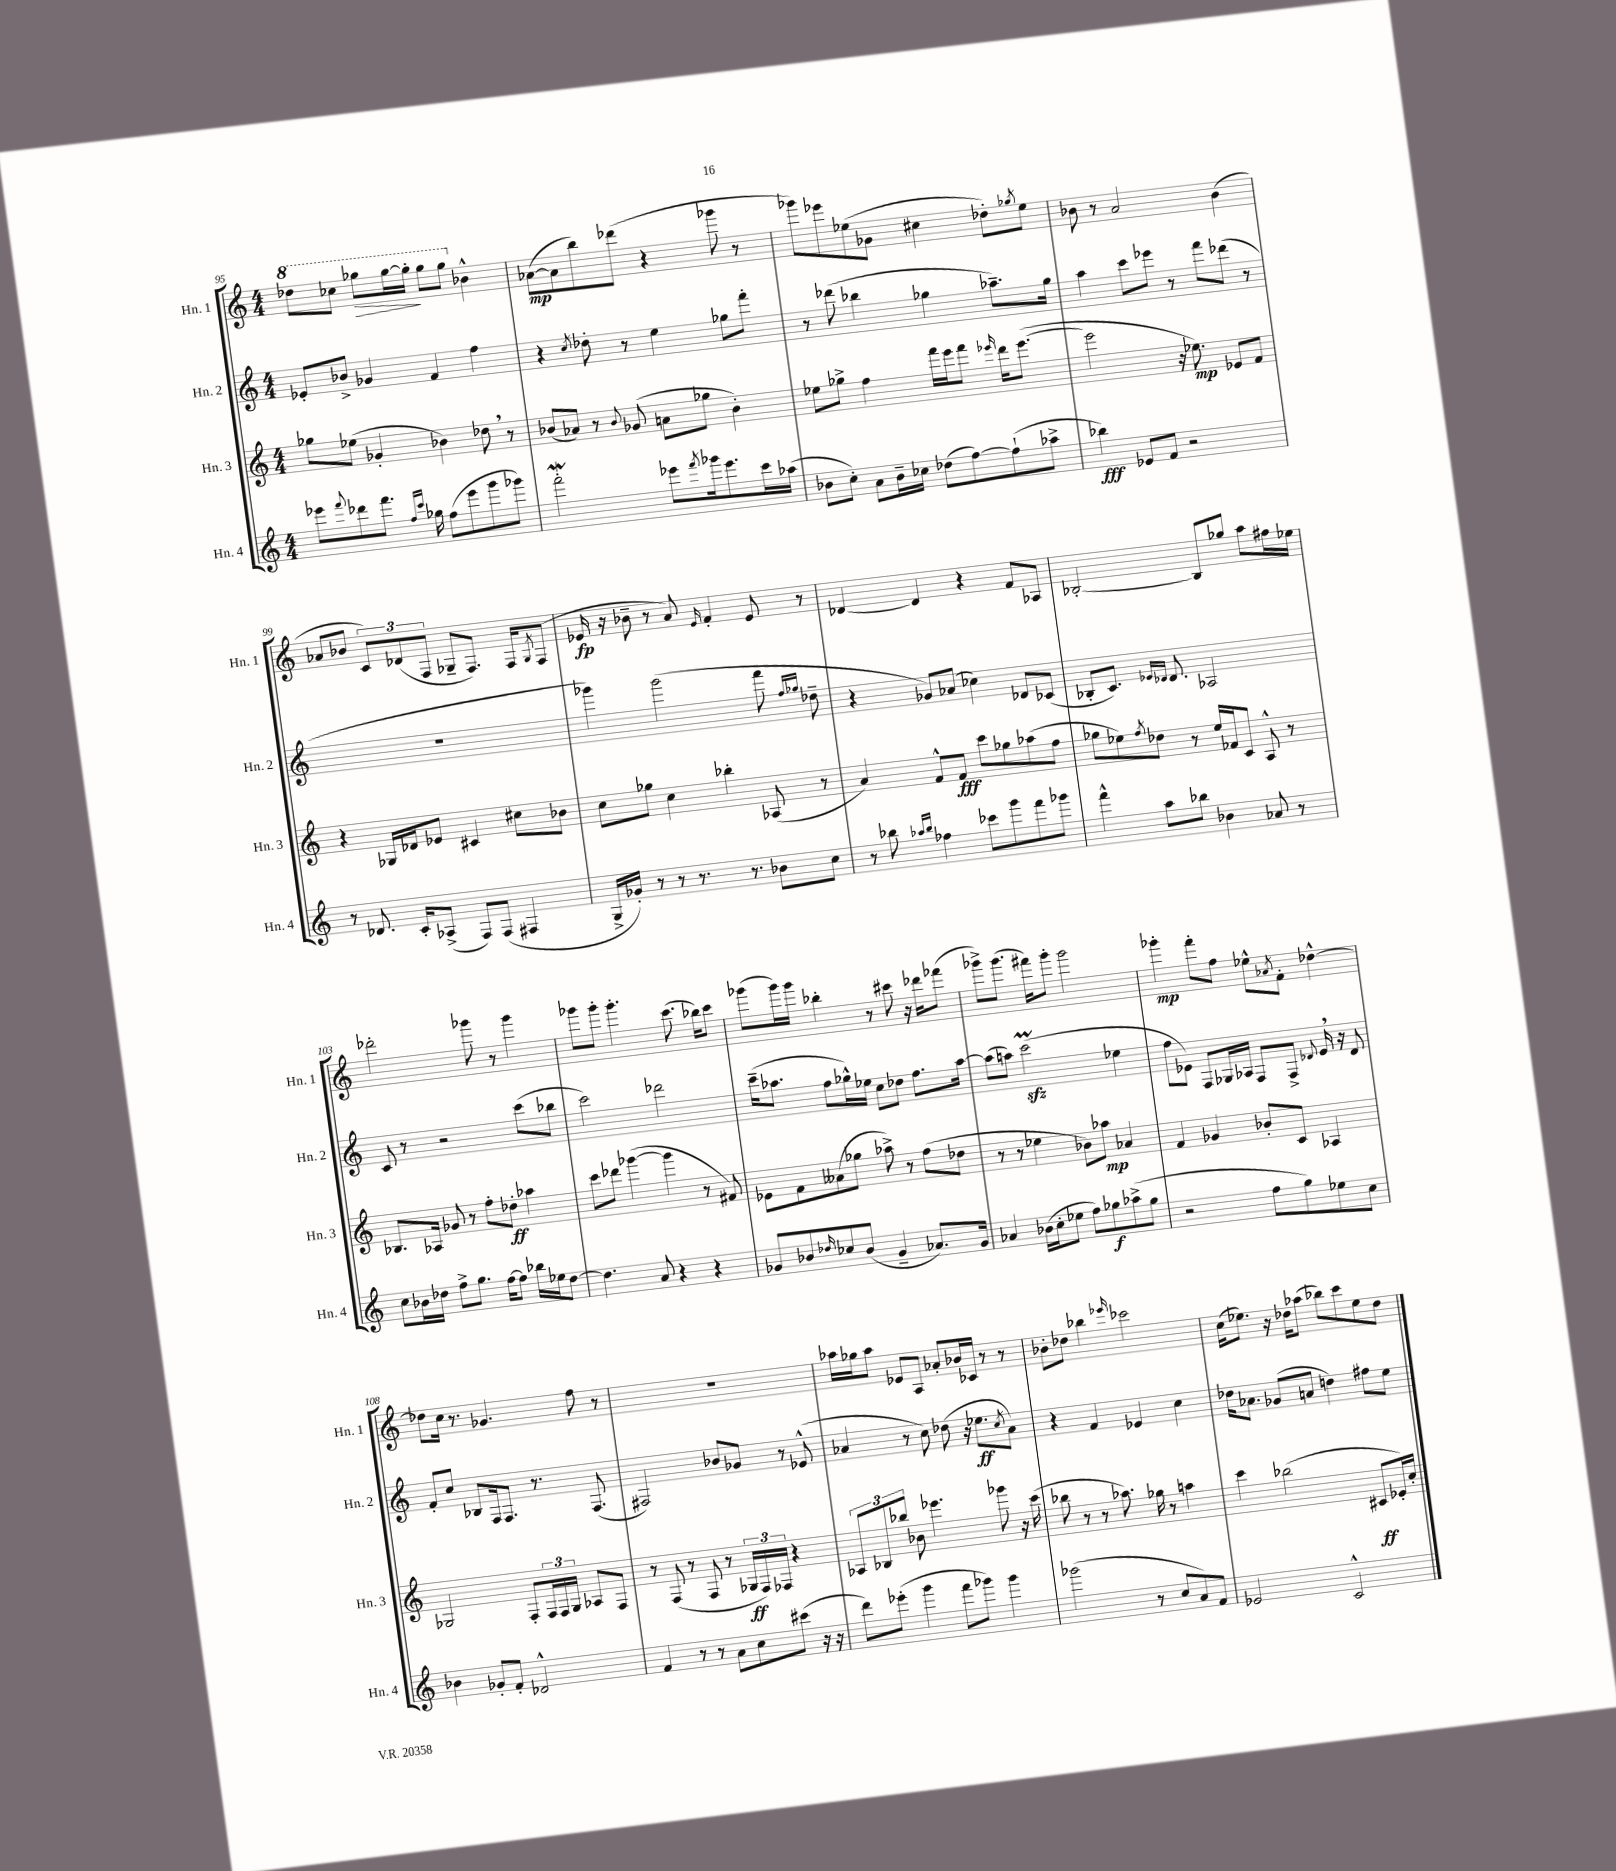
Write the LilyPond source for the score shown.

<<
\new StaffGroup <<
\new Staff = "s0" \with { instrumentName = "Hn. 1" shortInstrumentName = "Hn. 1" } {
    \clef treble \key c \major \numericTimeSignature \time 4/4
    \ottava #1 des'''8 ces'''8 ges'''8\> ges'''16~ ges'''16-.\! ges'''8 ges'''8 \ottava #0 bes'4-^ |
    aes'8~\mp( aes'8 b''8) des'''8( r4 ges'''8 r8 |
    ges'''8) ees'''8 ees''8( ges'8 cis''4 des''8-.) \acciaccatura { ges''8 } ees''8 |
    bes'8 r8 a'2 bes'4( |
    aes'8 bes'8 \tuplet 3/2 { c'8) des'8( f8 } ges8-- f8.) f16 \acciaccatura { ges8 } f8( |
    ees'16\fp r16 bes'8-- r8 a'8) \grace { ees'16 } f'4-. ees'8 r8 |
    des'4~ des'4 r4 f'8 aes8 |
    bes2~-. bes8 ges''8 a''8 fis''16 ees''16 |
    des'''2-. ges'''8 r8 ges'''4 |
    ges'''8 ges'''8-. ges'''4.-. c'''8.( bes''16) c'''8 |
    ges'''8( ges'''16) ges'''16 bes''4-. r8 cis'''8 r16 des'''16 fes'''8( |
    ges'''8->) ges'''8.( fis'''16) ges'''8-. ges'''2 |
    ges'''4-.\mp f'''8-. f''8 ees''8-^ \acciaccatura { aes'8 } f'8-. des''4~-^ |
    des''8 c''16 r8. ges'4. f''8 r8 |
    R1 |
    aes''16 ges''16 aes''8 ees'8 a8 aes'8-. bes'16 ces'16 r8 r8 |
    bes'8-. des''8 bes''4 \grace { ees'''16 } ces'''2 |
    c''16( ees''8.) r16 des''16 aes''8( bes''8) c'''8 ees''8 des''8 \bar "|." |
}
\new Staff = "s1" \with { instrumentName = "Hn. 2" shortInstrumentName = "Hn. 2" } {
    \clef treble \key c \major \numericTimeSignature \time 4/4
    ees'8-. bes'8-> ges'4 f'4 f''4 |
    r4 \acciaccatura { c''8 } des''8-. r8 e''4 ges''8 f'''8-. |
    r8 des'''8( bes''4 ges''4 aes''8.--) ges''16 |
    a''4 c'''8 ees'''8 r8 f'''8 des'''8( r8 |
    R1 |
    ges'''4) ges'''2( f'''8 \grace { f''16 ges''16 } des''8-- |
    r4 ges'8) aes'8( ces''4) des'8 ces'8( |
    bes8-. c'8.) \grace { ees'16 des'16 } des'8. aes2 |
    c'8 r8 r2 c'''8( bes''8 |
    c'''2) des'''2 |
    c'''16--( aes''8. f''8 ges''16-^) ees''16 c''8 des''8 f''8. aes''16~ |
    aes''8( a''8) c'''2\prall\sfz( ees''4 |
    f''8 ees'8) f8 ges16 aes16 f8 f8-> \appoggiatura { des'8 } ees'16 \breathe r16 des'8 |
    f'8-. c''8 bes8 f16 f8. r8. f8.( |
    fis2) bes'8 ges'8 r8 ees'8-^( |
    aes'4 r8 c''8) des''8( r16 ees''8.\ff \acciaccatura { c''8 } aes'8) |
    r4 f'4 ees'4 c''4 |
    des''16 aes'8. ges'8( a'8 d''4) fis''8 e''8 \bar "|." |
}
\new Staff = "s2" \with { instrumentName = "Hn. 3" shortInstrumentName = "Hn. 3" } {
    \clef treble \key c \major \numericTimeSignature \time 4/4
    ges''8 ees''8( ges'4-. bes'4) des''8 \breathe r8 |
    bes'8( aes'8) r8 \appoggiatura { bes'8 } ges'8( a'8 ges''8 bes'4-.) |
    ees''8 ges''8-> f''4 f'''16 e'''16 f'''8 \grace { ees'''16 } d'''16 ees'''8.~( |
    ees'''2 r16 ees''8.\mp) ees'8 f'8 |
    r4 ges16 des'16 ees'8 cis'4 cis''8 bes'8 |
    c''8 ges''8 c''4 bes''4-. aes8( r8 |
    a'4) f'8-^ f'8\fff c'''8 ges''8 aes''8( f''8 |
    ges''8 ees''8) \acciaccatura { f''8 } des''8 r8 ees''16 fes'16 c'8 a8-^ r8 |
    bes8. aes16 ges'8 r8 f''8-. des''8-.\ff aes''4 |
    c'''8 des'''8 ges'''4~( ges'''4 r8 fis'8) |
    ees'8 f'8 aeses'8( ges''8 aes''8->) r8 f''8( des''8 |
    r8 r8 ees''4 bes'8) aes''8\mp aes'4 |
    f'4 ges'4 bes'8-. c'8 aes4 |
    ges2 f8-. \tuplet 3/2 { f16 f16 ges16 } aes8 f8 |
    r8 f8( r8 f8 r8 \tuplet 3/2 { ges16\ff f16) fes16 } r4 |
    \tuplet 3/2 { aes8 bes8 bes''8 } bes'8 ees'''4. ges'''8 r16 c'''16( |
    bes''8 r8 r8 aes''8.) ges''16 r8 a''4 |
    c'''4 bes''2( cis'8\ff ees'16-.) c''16-. \bar "|." |
}
\new Staff = "s3" \with { instrumentName = "Hn. 4" shortInstrumentName = "Hn. 4" } {
    \clef treble \key c \major \numericTimeSignature \time 4/4
    ees'''8 \appoggiatura { f'''8 } des'''8 f'''8. \grace { f''16 c'''16 } ges''16 f''8( ees'''8 g'''8 ges'''8) |
    f'''2-.\mordent ees'''8 \acciaccatura { f'''8 } ges'''16 ees'''8. c'''16 aes''16( |
    bes'8 c''8-.) a'8 bes'16-- ces''16 des''8( f''8~) f''8-!( aes''8-> |
    bes''4\fff) ees'8 f'8 r2 |
    r8 des'8. c'16-. aes8->( f8) f8( fis4 |
    g16-> ges'16-.) r8 r8 r8. r8. bes'8 c''8 |
    r8 bes''8 \grace { aes''16 bes''16 } fes''4 ces'''8 g'''8 f'''8 ges'''8 |
    f'''4-^ a''8 bes''8 bes'4 aes'8 r8 |
    c''8 bes'16 des''16 f''8-> g''8. f''16~ f''8 bes''16 ees''16 des''8~ |
    des''4. a'8 r4 r4 |
    ges'8 bes'8 \grace { des''16 } ces''8 bes'8( ges'4-- aes'8.) ges'16 |
    aes'4 bes'16( c''16-. ees''8 f''8) ges''8\f aes''8->( ges''8 |
    r2 f''8 g''8) ees''8 c''8 |
    bes'4 ges'8-. f'8-. des'2-^ |
    f'4 r8 r8 a'8 c''8 cis'''8( r16 r16 |
    d'''8) ees'''8-.( g'''4 f'''8 ges'''8) ges'''4 |
    ges'''2( r8 c''8 a'8) f'8 |
    ees'2 c'2-^ \bar "|." |
}
>>
>>
\layout { \context { \Score currentBarNumber = #95 } }
